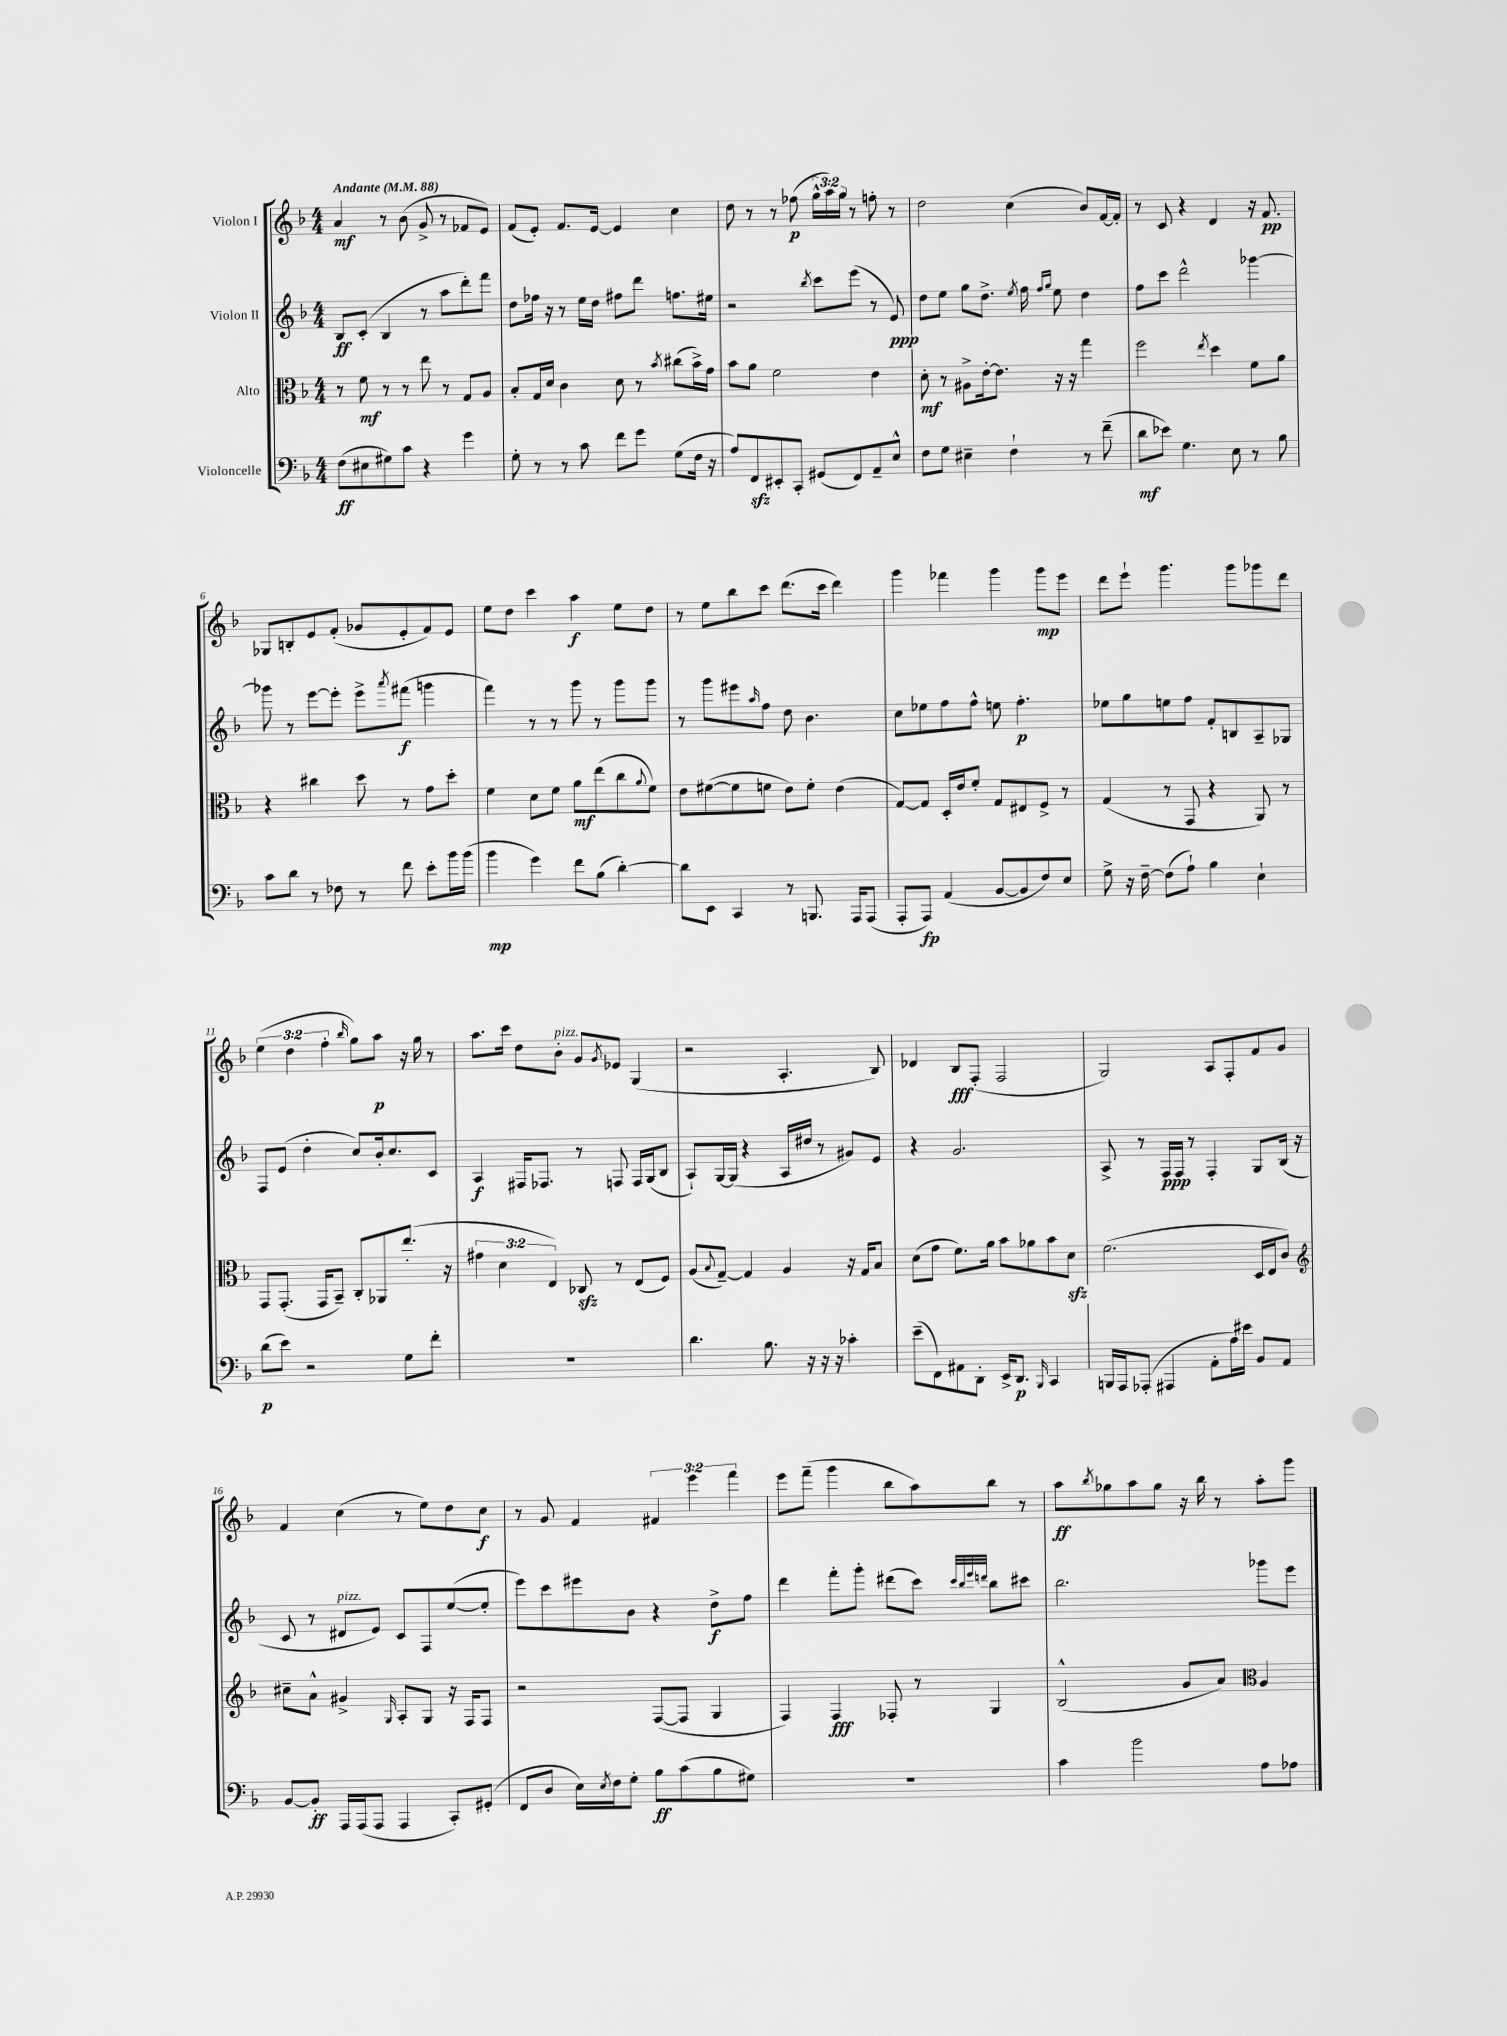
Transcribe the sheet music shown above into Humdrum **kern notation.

**kern	**kern	**kern	**kern
*staff4	*staff3	*staff2	*staff1
*clefF4	*clefC3	*clefG2	*clefG2
*k[b-]	*k[b-]	*k[b-]	*k[b-]
*M4/4	*M4/4	*M4/4	*M4/4
*MM88	*MM88	*MM88	*MM88
(8F	8r	8B-	4a
8E#	8f	(8c'	.
8G#)	8r	4B-	8r
8c	8r	.	(8b-
4r	8ee	8r	8g^
.	8r	8aa	8r
4g	8G	8ddd')	8f-
.	8A	8fff	8e)
=	=	=	=
8G'	8B-'	8dd	(8f
8r	16G	16ff-	8e')
.	16d	16r	.
8r	4c	8r	8.f
8c	.	16ee	.
.	.	16dd	[16e
8f	8d	8ff#	4e]
8g	8r	8ddd	.
.	8qb-	.	.
(8G	(8cc#	8.ff	4cc
16F	16b-^)	.	.
16r	16g	16ee#	.
=	=	=	=
8A)	8b-	2r	8dd
8FF	8a	.	8r
8EE#'	2f	.	8r
8CC'	.	.	(8ff-
.	.	8qbb-	.
(8GG#	.	8ccc	24gg^^
.	.	.	24aa)
.	.	.	24gg
8FF)	.	(8eee	8r
8AA~	4e	8r	8ff'
8E^^	.	8e)	8r
=	=	=	=
8F	8d'	8dd	2dd
8G	8r	8ee	.
4E#~	8A#^	8gg	.
.	[16e'	8.dd^	.
.	8.e]	.	.
4F`	.	.	(4cc
.	.	8qee	.
.	.	16ff	.
.	.	16qqff	.
.	.	16qqgg	.
.	16r	8ee	.
.	16r	.	.
8r	4gg	4dd	8b-)
(8f~	.	.	[16f
.	.	.	16f']
=	=	=	=
8d	2ff	8ff	8r
8e-)	.	8ccc	8c
4.G	.	2ddd^^	4r
.	8qee	.	.
.	4dd	.	4d
8E	.	.	.
8r	8f	[4ggg-	16r
.	.	.	8.f
8B-	8a	.	.
=	=	=	=
8c	4r	8ggg-]	8G-
8d	.	8r	8B'
8r	4cc#	[8eee	8e
8F-	.	8eee']	(8f'
8r	8dd	8eee^	8g-
.	.	8qaaa	.
8f	8r	(8fff#	8e'
8e'	8g	4ggg	8f)
16b-	8dd'	.	8e
(16b-	.	.	.
=	=	=	=
4b-	4f	4fff)	8ee
.	.	.	8dd
4g)	8d	8r	4ccc
.	8f	8r	.
8f	8a	8ggg	4aa
(8B-	(8ee	8r	.
[4d')	8cc	8ggg	8ee
.	8qqa	.	.
.	8f)	8ggg	8dd
=	=	=	=
8d]	8e	8r	8r
8EE	([8f#	8ggg	8ee
4CC	8f#]	8eee#	8bb-
.	.	16qqaa	.
.	8f	8ff	8ccc
8r	8e)	8dd	(8.ddd
8.BBB	8f'	4.b-	.
.	.	.	16ccc
.	(4e	.	4ddd)
16AAA	.	.	.
(8AAA	.	.	.
=	=	=	=
8AAA'	[8G)	8cc	4ggg
8AAA)	8G]	8ee-	.
(4AA	16D'	8ff	4fff-
.	16e	.	.
.	8f'	8ff^^	.
[8BB-	8G	8ee	4ggg
8BB-]	8E#	4.ff'	.
8F)	8F^	.	8ggg
8E	8r	.	8eee
=	=	=	=
8G^	(4G	8ee-	8ddd
16r	.	8gg	8eee`
[16F~	.	.	.
(8F]	8r	8ee	4.ggg
8A`)	8GG	8ff	.
4B-	4r	8f'	.
.	.	8B	8ggg
4E`	8AA)	8A~	8ggg-
.	8r	8G-	8ddd
=	=	=	=
(8d	8GG	8F	(6ee
8e)	(8.GG'	(8e	.
.	.	.	6dd
2r	.	4dd'	.
.	16GG	.	.
.	.	.	6ff'
.	8BB-~)	.	.
.	.	.	16qqbb-
.	8C'	8cc)	8gg)
.	8AA-	16b-'	8aa
.	.	8.cc	.
8G	(8.ee'	.	16r
.	.	.	16gg
8f'	.	8c	8r
.	16r	.	.
=	=	=	=
1r	6g#	4A	8.aa
.	6d	.	.
.	.	.	16ccc
.	.	16F#	8dd
.	.	8.F-	.
.	6E)	.	.
.	.	.	8b-'
.	8C-	8r	8g
.	.	.	8qg
.	8r	8F	8e-
.	(8E	16F	(4G
.	.	(16G	.
.	8F)	8B-	.
=	=	=	=
4.d	(8A	8A`)	2r
.	8qqB-	.	.
.	[8G~)	[16G	.
.	.	(16G]	.
.	4G]	4r	.
8.B-	.	.	.
.	4A	16A	4.A'
16r	.	16dd#	.
16r	.	8r	.
16r	.	.	.
4c-'	16r	8g#)	.
.	16G	.	.
.	8B-	8e	8B-)
=	=	=	=
(8e~	(8d	4r	4d-
8FF)	8g	.	.
8AA#	8.f)	2.g	8B-
8DD'	.	.	(8F'
.	16a	.	.
16EE^	8b-	.	2F
8.DD	.	.	.
.	8a-	.	.
16qqBBB-	.	.	.
4CC	8b-	.	.
.	8d	.	.
=	=	=	=
16BBB	(2.f	8A^	2G)
16AAA	.	.	.
(8AAA-'	.	8r	.
4AAA#	.	16F	.
.	.	16F	.
.	.	8r	.
8AA'	.	4F'	8A
16A)	.	.	8F'
16e#	.	.	.
8BB-	16D	8G	8f
.	16E	.	.
8AA	8c)	(16B-	8g
.	.	16r	.
=	=	=	=
*	*clefG2	*	*
[8BB-	8cc#~	8c	4f
8BB-']	8a^^	8r	.
16AAA	4g#^	8d#	(4cc
(16AAA	.	.	.
8AAA	.	8e)	.
.	16qqG	.	.
4AAA	8A'	8c	8r
.	8G	8F	8ee)
8CC')	16r	([8ee	8dd
.	16F	.	.
(8GG#'	8F	8ee']	8cc
=	=	=	=
8FF	2r	8eee)	8r
8D	.	8ccc	8g
16E)	.	8eee#	4f
8qE	.	.	.
16F	.	.	.
8G'	.	8b-	.
8B-	([8F	4r	6f#
(8c	8F]	.	.
.	.	.	6eee
8B-	4G	8dd^	.
.	.	.	6fff
8G#)	.	8ff	.
=	=	=	=
1r	4F)	4ddd	8eee
.	.	.	(8fff~
.	4F	8fff'	4ggg
.	.	8ggg'	.
.	8F-'	(8ddd#	8bb-
.	8r	8ccc)	8aa)
.	.	32qqccc	.
.	.	32qqbb-	.
.	.	32qqeee	.
.	.	32qqddd	.
.	4G	8bb-	8bb-
.	.	8ccc#	8r
=	=	=	=
4c	(2B-^^	2.bb-	8aa
.	.	.	8qbb-
.	.	.	8gg-
2b-	.	.	8aa
.	.	.	8gg-
.	8g	.	16r
.	.	.	16bb-
.	8a)	.	8r
*	*clefC3	*	*
8A	4A	8ggg-	8aa'
8A-	.	8eee	8ggg
==	==	==	==
*-	*-	*-	*-
